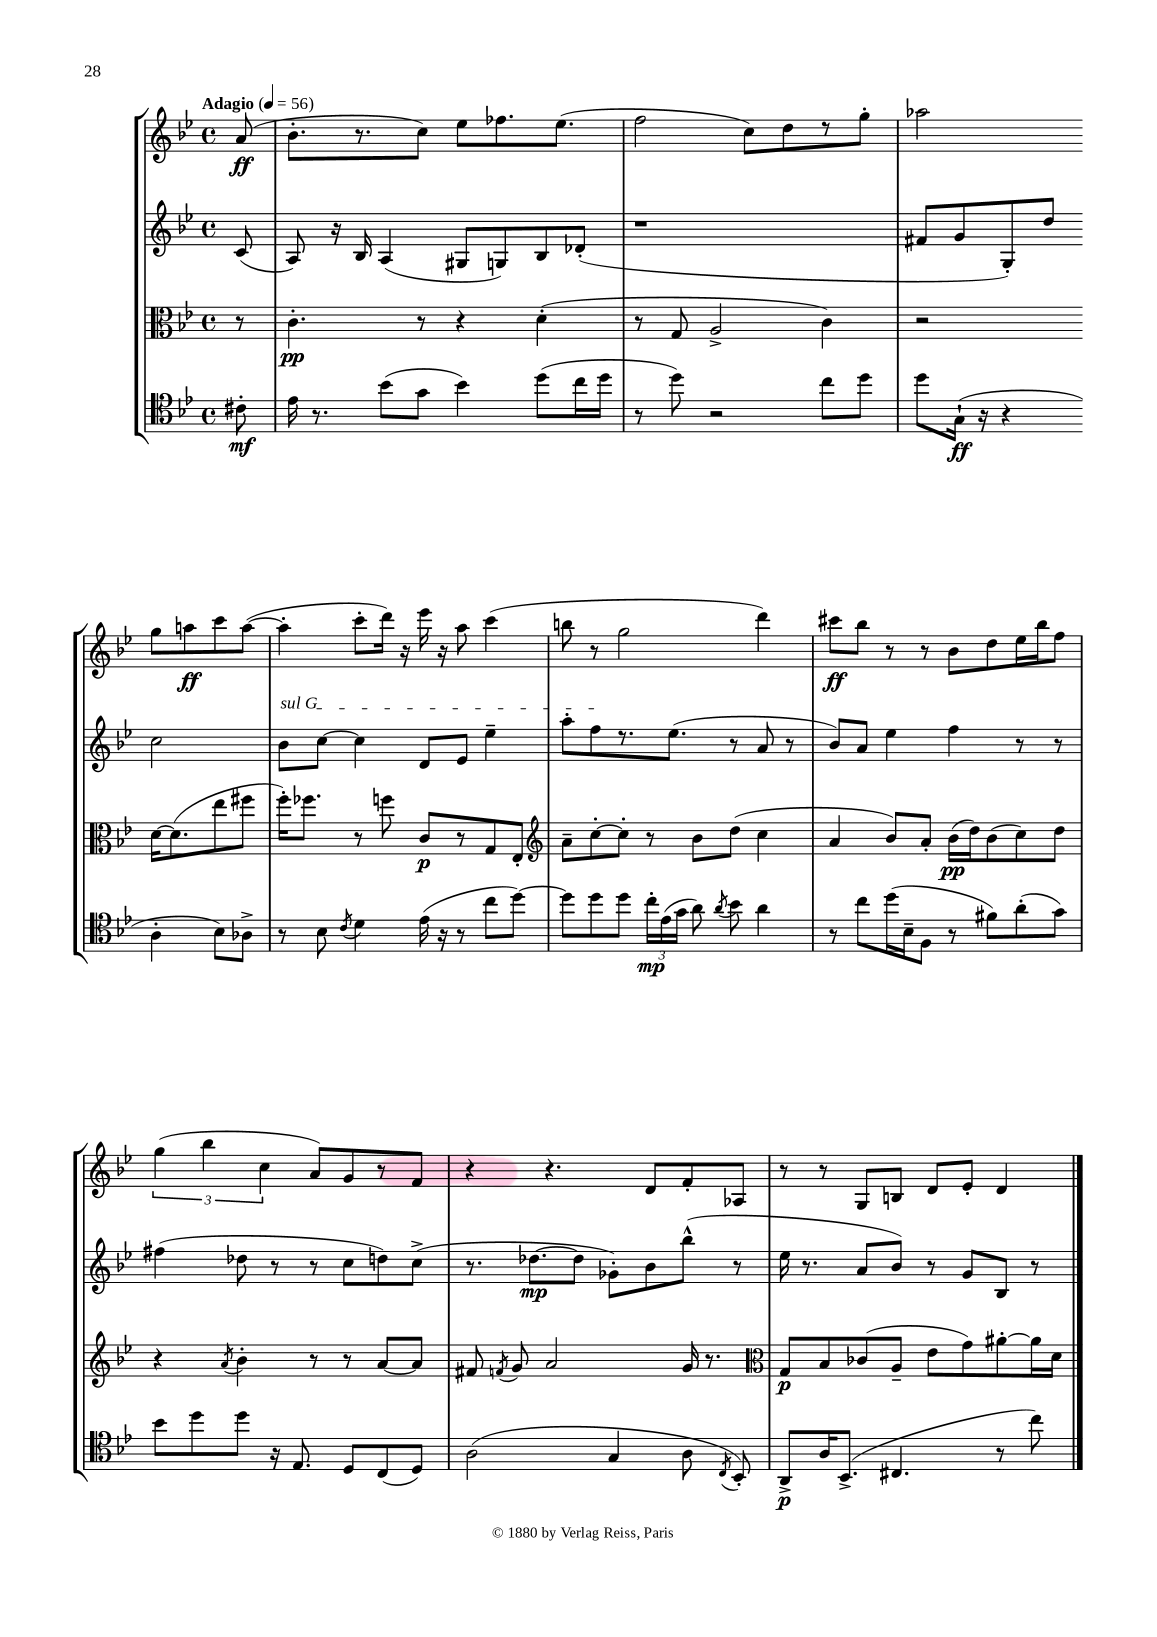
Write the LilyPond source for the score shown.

<<
\new StaffGroup <<
\new Staff = "s0" {
    \clef treble \key bes \major \defaultTimeSignature \time 4/4 \partial 8 \tempo "Adagio" 4 = 56
    \autoBeamOff a'8\ff( |
    bes'8.[-. r8. c''8]) ees''8[ fes''8. ees''8.]( |
    f''2 c''8[) d''8 r8 g''8]-. |
    aes''2 g''8[ a''8\ff c'''8 a''8]~( |
    a''4-. c'''8[-. d'''16]) r16 ees'''16 r16 a''8 c'''4( |
    b''8 r8 g''2 d'''4) |
    cis'''8[\ff bes''8] r8 r8 bes'8[ d''8 ees''16 bes''16 f''8] |
    \tuplet 3/2 { g''4( bes''4 c''4 } a'8[) g'8 r8 f'8] |
    r4 r4. d'8[ f'8-. aes8] |
    r8 r8 g8[ b8] d'8[ ees'8]-. d'4 \bar "|." |
}
\new Staff = "s1" {
    \clef treble \key bes \major \defaultTimeSignature \time 4/4 \partial 8
    \autoBeamOff c'8( |
    a8) r16 bes16 a4( gis8[ g8) bes8 des'8]-.( |
    r1 |
    fis'8[ g'8 g8-.) d''8] c''2 |
    \once \override TextSpanner.bound-details.left.text = \markup { \italic "sul G" } bes'8[\startTextSpan c''8]~ c''4 d'8[ ees'8] ees''4-- |
    a''8[-. f''8\stopTextSpan r8. ees''8.]( r8 a'8 r8 |
    bes'8[) a'8] ees''4 f''4 r8 r8 |
    fis''4( des''8 r8 r8 c''8[ d''8) c''8]->( |
    r8. des''8.[~\mp des''8] ges'8[-.) bes'8 bes''8]-^( r8 |
    ees''16 r8. a'8[ bes'8]) r8 g'8[ bes8] r8 \bar "|." |
}
\new Staff = "s2" {
    \clef alto \key bes \major \defaultTimeSignature \time 4/4 \partial 8
    \autoBeamOff r8 |
    c'4.-.\pp r8 r4 d'4-.( |
    r8 g8 a2-> c'4) |
    r2 d'16[~ d'8.( ees''8 fis''8] |
    f''16[-.) fes''8.] r8 f''8 c'8[\p r8 g8 ees8]-. |
    \clef treble a'8[-- c''8~-. c''8]-. r8 bes'8[ d''8]( c''4 |
    a'4 bes'8[) a'8]-. bes'16[\pp( d''16) bes'8( c''8) d''8] |
    r4 \acciaccatura { a'8 } bes'4-. r8 r8 a'8[~ a'8] |
    fis'8 \acciaccatura { f'8 } g'8 a'2 g'16 r8. |
    \clef alto g8[\p bes8 ces'8( a8]-- ees'8[ g'8) ais'8~-. ais'16 d'16] \bar "|." |
}
\new Staff = "s3" {
    \clef tenor \key bes \major \defaultTimeSignature \time 4/4 \partial 8
    \autoBeamOff cis'8-.\mf |
    ees'16 r8. bes'8[( g'8] bes'4) d''8[( c''16 d''16] |
    r8 d''8) r2 c''8[ d''8] |
    d''8[ g16]-!\ff( r16 r4 a4-. bes8[) aes8]-> |
    r8 bes8 \acciaccatura { c'8 } d'4 ees'16( r16 r8 c''8[ d''8]~) |
    d''8[ d''8 d''8] \tuplet 3/2 { c''16[-.\mp ees'16( g'16] } a'8) \acciaccatura { a'8 } bes'8 a'4 |
    r8 c''8[ d''16( bes16-- f8] r8 fis'8[) a'8-.( g'8]) |
    bes'8[ d''8 d''8] r16 ees8. d8[ c8( d8]) |
    a2( g4 a8 \acciaccatura { c8 } bes,8-.) |
    a,8[->\p a16 bes,8.]->( cis4. r8 c''8) \bar "|." |
}
>>
>>
\layout { \context { \Score \remove "Bar_number_engraver" } }
